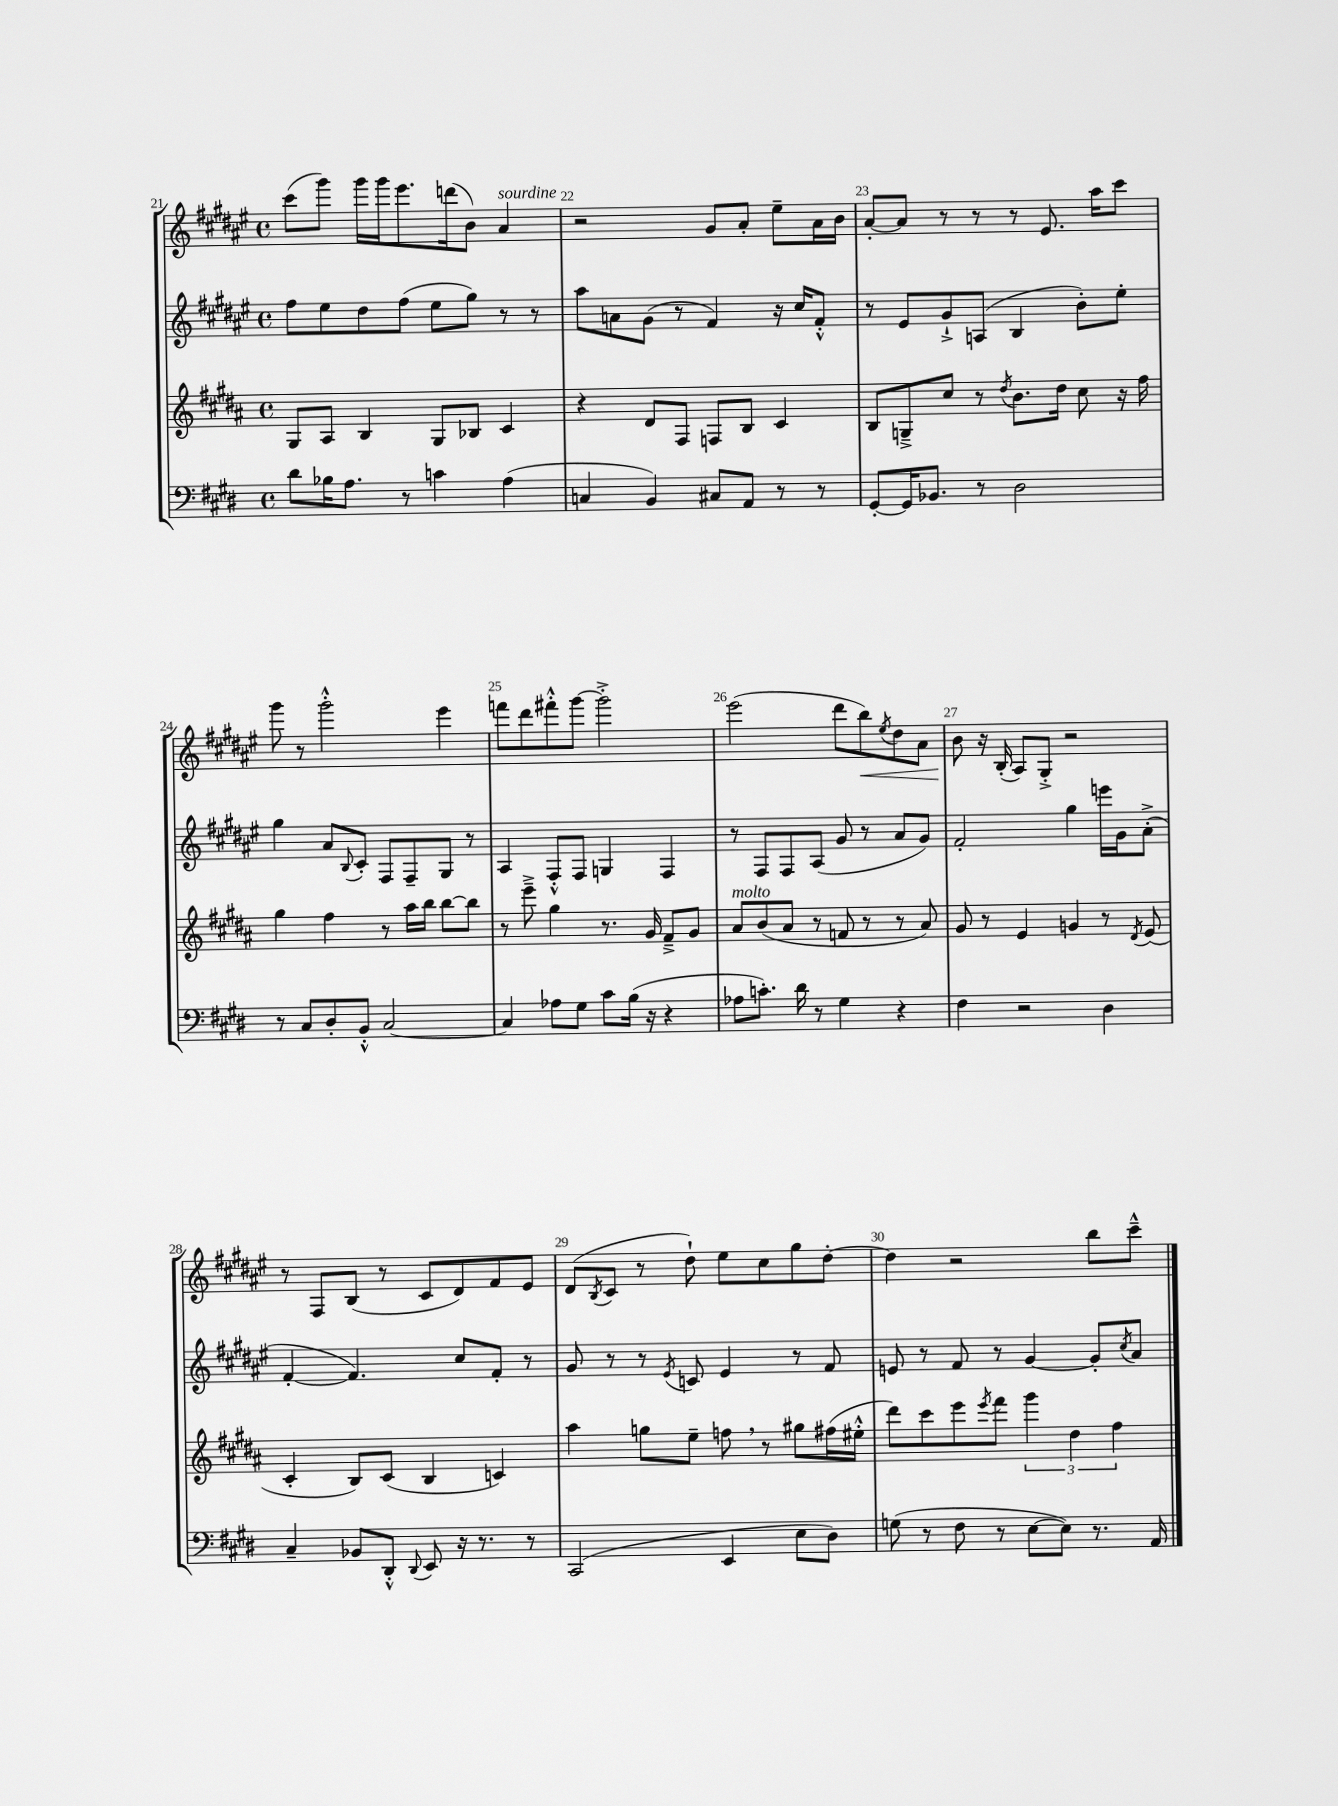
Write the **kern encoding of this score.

**kern	**kern	**kern	**kern
*staff4	*staff3	*staff2	*staff1
*clefF4	*clefG2	*clefG2	*clefG2
*k[f#c#g#d#]	*k[f#c#g#d#a#]	*k[f#c#g#d#a#e#]	*k[f#c#g#d#a#e#]
*M4/4	*M4/4	*M4/4	*M4/4
*met(c)	*met(c)	*met(c)	*met(c)
8d#\L	8G#/L	8ff#\L	(8ccc#\L
16B-\K	8A#/J	8ee#\	8ggg#\J)
8.A\J	.	.	.
.	4B/	8dd#\	16ggg#\LL
.	.	.	16ggg#\J
8r	.	(8ff#\J	8.eee#\
4c\	8G#/L	8ee#\L	.
.	.	.	(16ddd\k
.	8B-/J	8gg#\J)	8b\J)
(4A\	4c#/	8r	4a#/
.	.	8r	.
=	=	=	=
4C/	4r	8aa#\L	2r
.	.	8a\	.
4BB/)	8d#/L	(8g#\J	.
.	8F#/J	8r	.
8C#/L	8F/L	4f#/)	8g#/L
8AA/J	8B/J	.	8a#'/J
8r	4c#/	16r	8ee#~\L
.	.	16cc#/LK	.
8r	.	8f#'^^/J	16a#\L
.	.	.	16b\JJ
=	=	=	=
[8GG#'/L	8B/L	8r	[8a#'/L
16GG#/]K	8G~^/	8e#/L	8a#/]J
8.BB-/J	.	.	.
.	8cc#/J	8g#`^/	8r
8r	8r	(8A/J	8r
.	8qdd#/	.	.
2D#\	8.b\L	4B/	8r
.	.	.	8.e#/
.	16dd#\Jk	.	.
.	8cc#\	8b'\L)	.
.	.	.	16aa#\LK
.	16r	8ee#'\J	8ccc#\J
.	16ff#\	.	.
=	=	=	=
8r	4gg#\	4gg#\	8ggg#\
8C#/L	.	.	8r
8D#'/	4ff#\	8a#/L	2ggg#'^^\
.	.	8qqB/	.
8BB'^^/J	.	8c#'/J	.
[2C#/	8r	8F#/L	.
.	16aa#\LL	8F#~/	.
.	16bb\JJ	.	.
.	[8bb\L	8G#/J	4eee#\
.	8bb\]J	8r	.
=	=	=	=
4C#/]	8r	4A#/	8fff\L
.	8eee~^\	.	8ddd#\
8A-\L	4gg#\	8F#'^^/L	8fff#'^^\
8G#\J	.	8F#/J	[8ggg#\J
8c#\L	8.r	4G/	2ggg#'^\]
(16B\Jk	.	.	.
16r	16g#/	.	.
4r	8f#~^/L	4F#/	.
.	8g#/J	.	.
=	=	=	=
8A-\L	8a#/L	8r	(2eee#\
8.c'\J)	(8b/	8F#/L	.
.	8a#/J	8F#/	.
16d#\	.	.	.
8r	8r	(8A#/J	.
4G#\	8f/	8g#/	8ddd#\L
.	8r	8r	8bb\)
.	.	.	8qee#/
4r	8r	8a#/L	8dd#\
.	8a#/)	8g#/J)	8a#\J
=	=	=	=
4F#\	8g#/	2f#'/	8b\
.	8r	.	16r
.	.	.	(16B'/
2r	4e/	.	8A#/L)
.	.	.	8G#'^/J
.	4g/	4gg#\	2r
4D#\	8r	16eee\LL	.
.	.	16g#\J	.
.	8qd#/	.	.
.	(8e/	(8a#'^\J	.
=	=	=	=
4C#~/	4c#'/	[4f#'/	8r
.	.	.	8F#/L
8BB-/L	8B/L)	4.f#/])	(8B/J
8DD#'^^/J	(8c#/J	.	8r
8qqDD#/	.	.	.
8EE/	4B/	.	8c#/L
16r	.	8cc#/L	8d#/)
8.r	.	.	.
.	4c/)	8f#'/J	8f#/
8r	.	8r	8e#/J
=	=	=	=
(2CC#/	4aa#\	8g#/	(8d#/L
.	.	.	8qB/
.	.	8r	8c#/J
.	8gg\L	8r	8r
.	.	8qe#/	.
.	8ee~\J	8c/	8dd#`\)
4EE/	8ff\	4e#/	8ee#\L
.	8r	.	8cc#\
8E\L	8gg#\L	8r	8gg#\
8D#\J)	(16ff#\L	8f#/	[8dd#'\J
.	16ee#'^^\JJ	.	.
=	=	=	=
(8G\	8ddd#\L)	8e/	4dd#\]
8r	8ccc#\	8r	.
8F#\	8eee\	8f#/	2r
.	8qeee/	.	.
8r	8fff#\J	8r	.
[8E\L	6ggg#\	[4g#/	.
8E\]J)	.	.	.
.	6dd#\	.	.
8.r	.	8g#'/]L	8bb\L
.	6ff#\	.	.
.	.	8qcc#/	.
.	.	8a#/J	8ccc#~^^\J
16AA/	.	.	.
==	==	==	==
*-	*-	*-	*-
